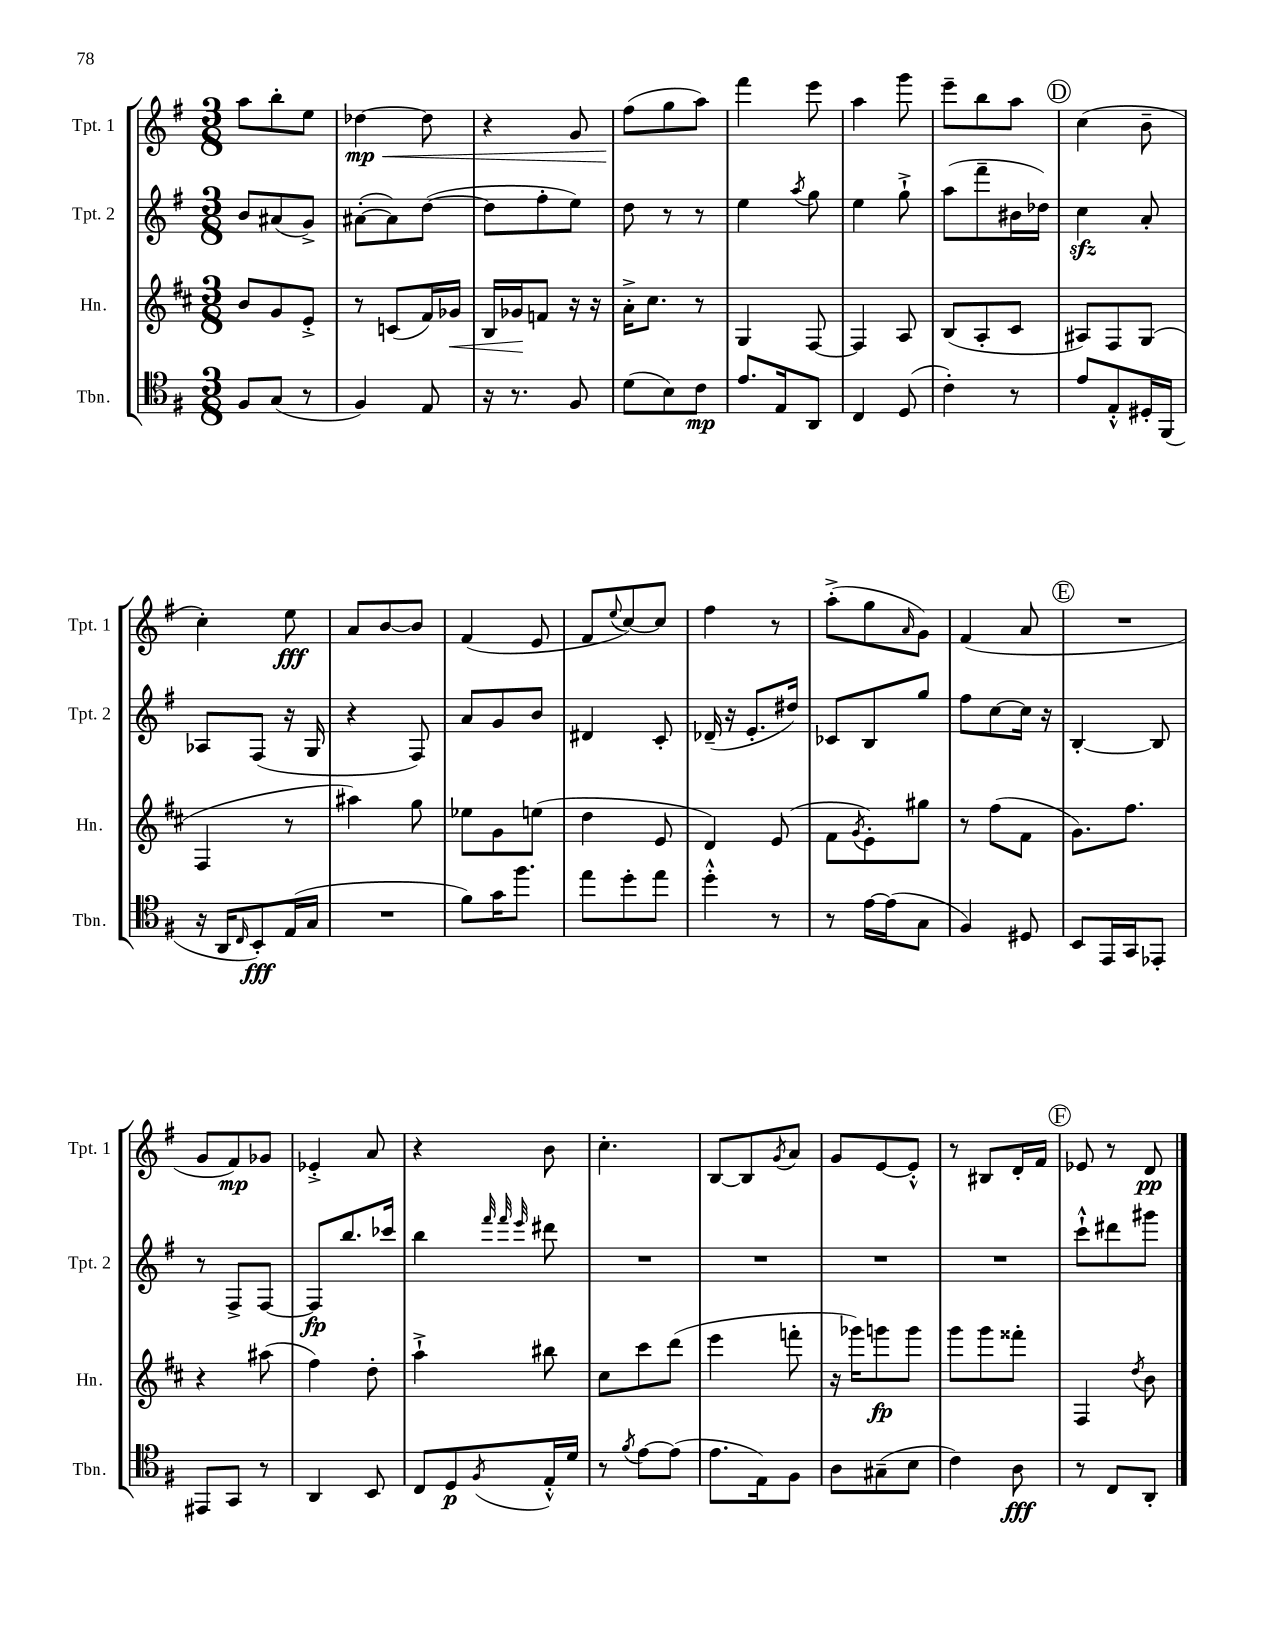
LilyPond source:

<<
\new StaffGroup <<
\new Staff = "s0" \with { instrumentName = "Tpt. 1" shortInstrumentName = "Tpt. 1" } {
    \clef treble \key g \major \numericTimeSignature \time 3/8
    a''8 b''8-. e''8 |
    des''4~\mp\< des''8 |
    r4 g'8 |
    fis''8\!( g''8 a''8) |
    fis'''4 e'''8 |
    a''4 g'''8 |
    e'''8-- b''8 a''8 |
    \mark \markup { \circle "D" } c''4( b'8-- |
    c''4-.) e''8\fff |
    a'8 b'8~ b'8 |
    fis'4( e'8 |
    fis'8 \appoggiatura { e''8 } c''8~) c''8 |
    fis''4 r8 |
    a''8-.->( g''8 \grace { a'16 } g'8) |
    fis'4( a'8 |
    \mark \markup { \circle "E" } R4. |
    g'8 fis'8\mp) ges'8 |
    ees'4-.-> a'8 |
    r4 b'8 |
    c''4.-. |
    b8~ b8 \acciaccatura { g'8 } a'8 |
    g'8 e'8~ e'8-.-^ |
    r8 bis8 d'16-. fis'16 |
    \mark \markup { \circle "F" } ees'8 r8 d'8\pp \bar "|." |
}
\new Staff = "s1" \with { instrumentName = "Tpt. 2" shortInstrumentName = "Tpt. 2" } {
    \clef treble \key g \major \numericTimeSignature \time 3/8
    b'8 ais'8( g'8->) |
    ais'8~-.( ais'8) d''8~( |
    d''8 fis''8-. e''8) |
    d''8 r8 r8 |
    e''4 \acciaccatura { a''8 } g''8 |
    e''4 g''8-!-> |
    a''8( fis'''8-- bis'16 des''16) |
    \mark \markup { \circle "D" } c''4\sfz a'8-. |
    aes8 fis8( r16 g16 |
    r4 fis8) |
    a'8 g'8 b'8 |
    dis'4 c'8-. |
    des'16--( r16 e'8.-. dis''16) |
    ces'8 b8 g''8 |
    fis''8 c''8~ c''16 r16 |
    \mark \markup { \circle "E" } b4~-. b8 |
    r8 fis8-> fis8~ |
    fis8\fp b''8. ces'''16 |
    b''4 \grace { fis'''32 fis'''32 e'''32 } dis'''8 |
    R4. |
    R4. |
    R4. |
    R4. |
    \mark \markup { \circle "F" } c'''8-!-^ dis'''8 gis'''8 \bar "|." |
}
\new Staff = "s2" \with { instrumentName = "Hn." shortInstrumentName = "Hn." } {
    \clef treble \key d \major \numericTimeSignature \time 3/8
    b'8 g'8 e'8-.-> |
    r8 c'8( fis'16) ges'16\< |
    b16 ges'16\! f'8 r16 r16 |
    a'16-.-> cis''8. r8 |
    g4 fis8~ |
    fis4 a8 |
    b8( a8-. cis'8 |
    \mark \markup { \circle "D" } ais8) fis8 g8( |
    fis4 r8 |
    ais''4) g''8 |
    ees''8 g'8 e''8( |
    d''4 e'8 |
    d'4) e'8( |
    fis'8 \acciaccatura { g'8 } e'8-.) gis''8 |
    r8 fis''8( fis'8 |
    \mark \markup { \circle "E" } g'8.) fis''8. |
    r4 ais''8( |
    fis''4) d''8-. |
    a''4-!-> bis''8 |
    cis''8 cis'''8 d'''8( |
    e'''4 f'''8-. |
    r16 ges'''16) g'''8\fp g'''8 |
    g'''8 g'''8 fisis'''8-. |
    \mark \markup { \circle "F" } fis4 \acciaccatura { d''8 } b'8 \bar "|." |
}
\new Staff = "s3" \with { instrumentName = "Tbn." shortInstrumentName = "Tbn." } {
    \clef tenor \key g \major \numericTimeSignature \time 3/8
    fis8 g8( r8 |
    fis4) e8 |
    r16 r8. fis8 |
    d'8( b8) c'8\mp |
    e'8. e16 a,8 |
    c4 d8( |
    c'4-.) r8 |
    \mark \markup { \circle "D" } e'8 e8-.-^ dis16-. fis,16( |
    r16 a,16 \grace { c16 } b,8-.\fff) e16( g16 |
    R4. |
    fis'8) g'16 fis''8. |
    e''8 d''8-. e''8 |
    d''4-.-^ r8 |
    r8 e'16~ e'16( g8 |
    fis4) dis8 |
    \mark \markup { \circle "E" } b,8 e,16 g,16 ees,8-. |
    eis,8 g,8 r8 |
    a,4 b,8 |
    c8 d8\p \acciaccatura { fis8 } e16-.-^ d'16 |
    r8 \acciaccatura { fis'8 } e'8~ e'8( |
    e'8. e16) fis8 |
    a8 gis8--( b8 |
    c'4) a8\fff |
    \mark \markup { \circle "F" } r8 c8 a,8-. \bar "|." |
}
>>
>>
\layout { \context { \Score \remove "Bar_number_engraver" } }
